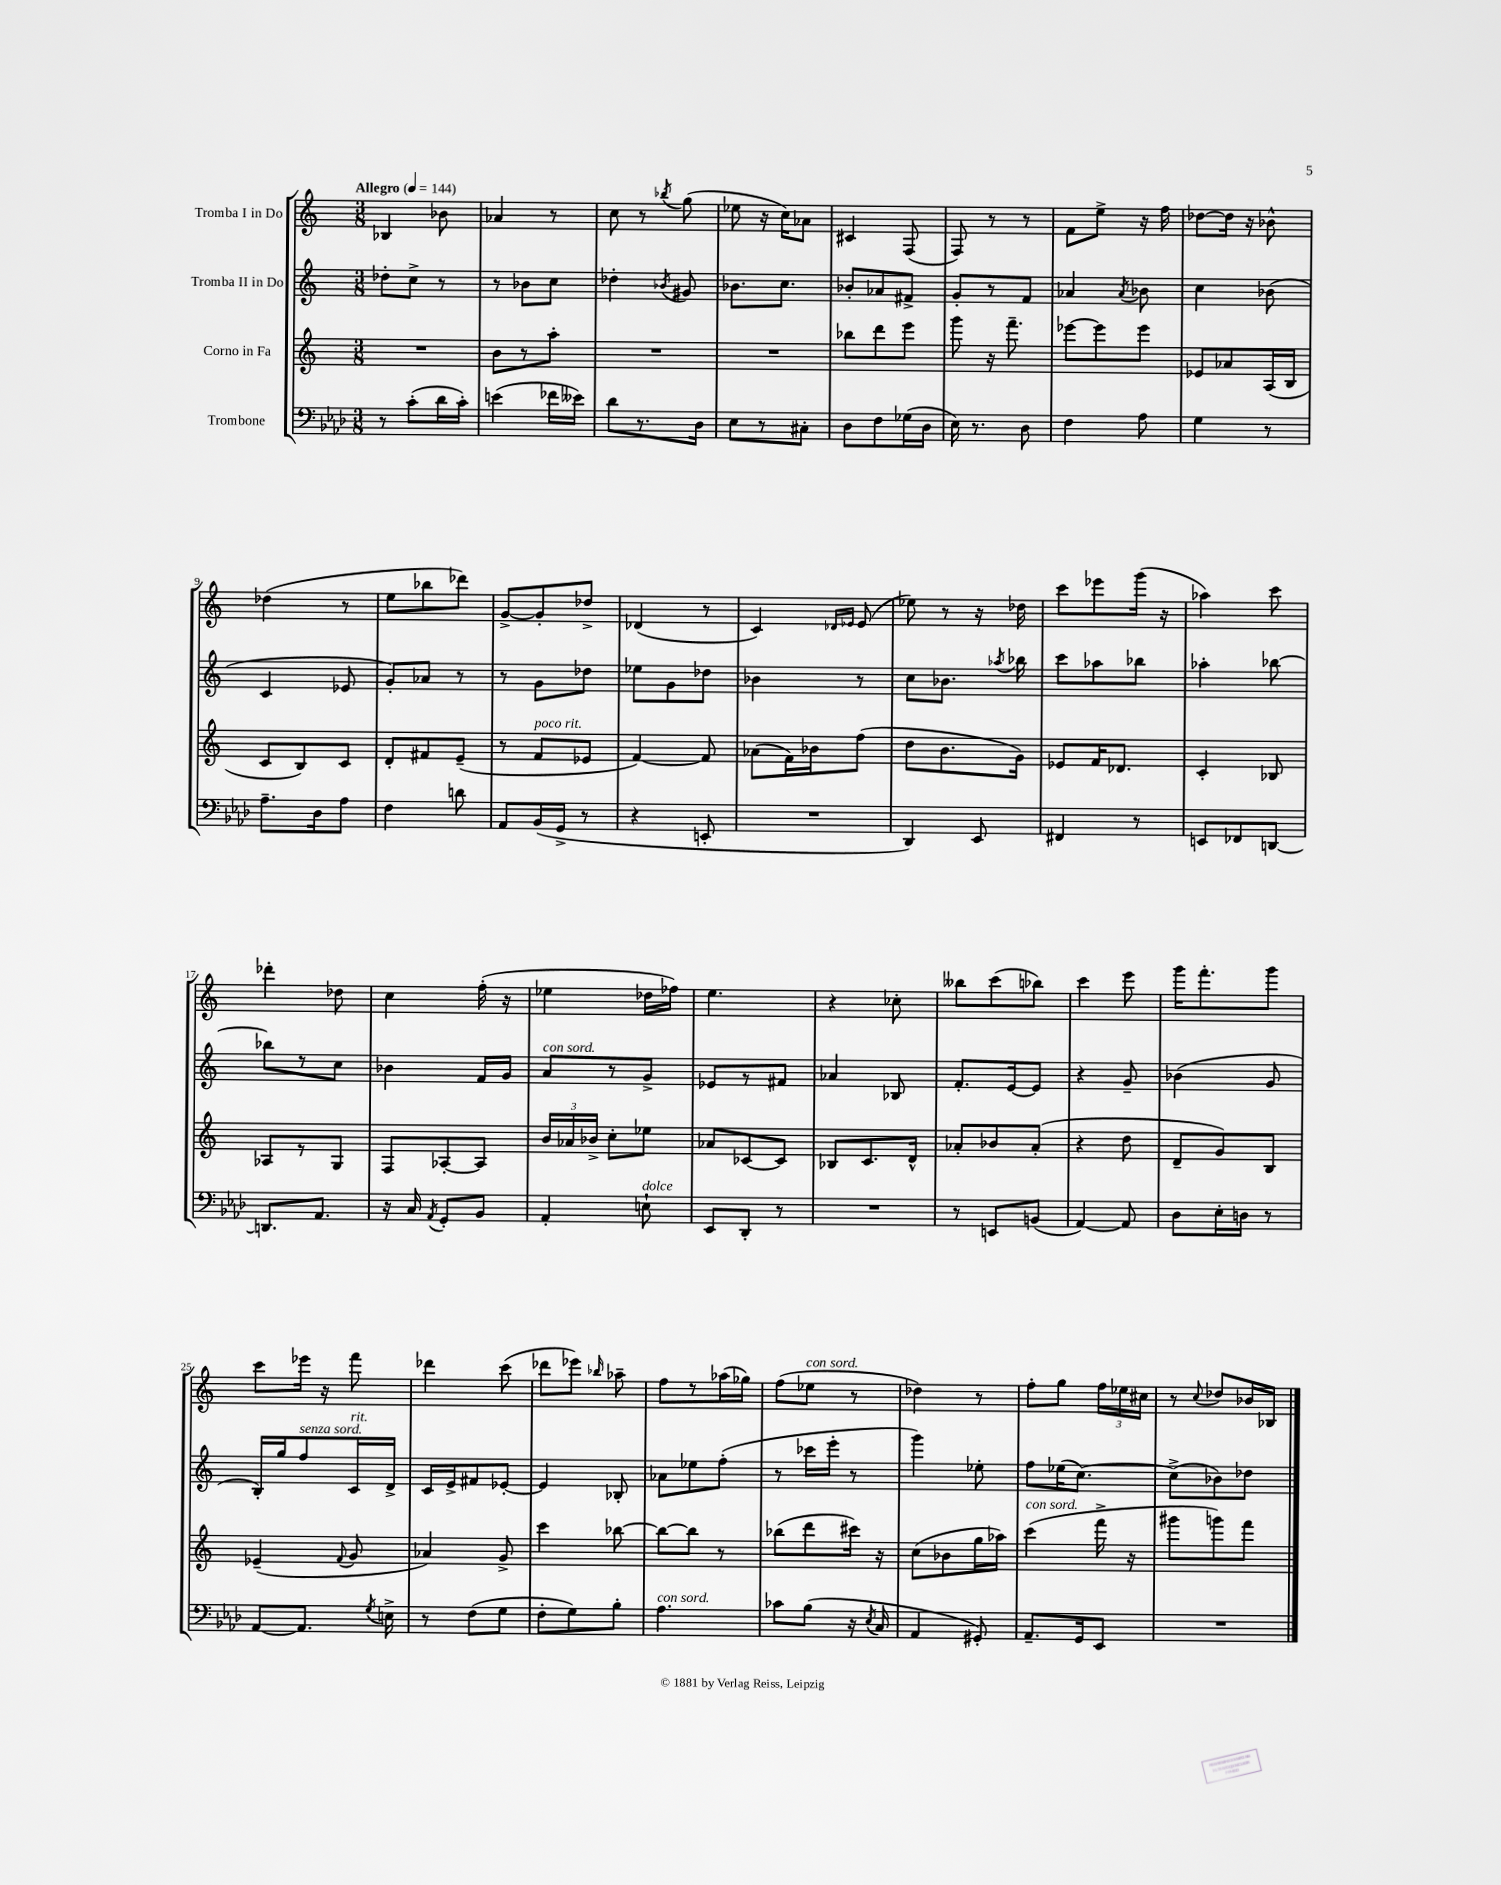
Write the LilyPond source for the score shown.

<<
\new StaffGroup <<
\new Staff = "s0" \with { instrumentName = "Tromba I in Do" } {
    \clef treble \key c \major \numericTimeSignature \time 3/8 \tempo "Allegro" 4 = 144
    \autoBeamOff bes4 bes'8 |
    aes'4 r8 |
    c''8 r8 \acciaccatura { bes''8 } g''8( |
    ees''8 r16 c''16[) aes'8] |
    cis'4 f8( |
    f8) r8 r8 |
    f'8[ e''8]-> r16 f''16 |
    des''8[~ des''16] r16 bes'8-^ |
    des''4( r8 |
    e''8[ bes''8 des'''8]) |
    g'8[~-> g'8-. des''8]-> |
    des'4( r8 |
    c'4) \grace { des'16[ ees'16] } ees'8( |
    ees''8) r8 r16 des''16 |
    c'''8[ ees'''8 g'''16]( r16 |
    aes''4) c'''8 |
    des'''4-. des''8 |
    c''4 f''16-.( r16 |
    ees''4 des''16[ fes''16]) |
    e''4. |
    r4 ces''8-. |
    beses''8[ c'''8( bes''8]) |
    c'''4 e'''8 |
    g'''16[ f'''8.-. g'''8] |
    c'''8[ ees'''16] r16 f'''8 |
    des'''4 c'''8( |
    des'''8[ ees'''8]) \grace { bes''16 } aes''8-- |
    f''8[ r8 aes''16( ges''16]) |
    f''8[( ees''8]^\markup { \italic "con sord." } r8 |
    des''4) r8 |
    f''8[-. g''8] \tuplet 3/2 { f''16[ ees''16 cis''16] } |
    r8 \appoggiatura { c''8 } des''8[ bes'16 bes16] \bar "|." |
}
\new Staff = "s1" \with { instrumentName = "Tromba II in Do" } {
    \clef treble \key c \major \numericTimeSignature \time 3/8
    \autoBeamOff des''8[-. c''8]-> r8 |
    r8 bes'8[ c''8] |
    des''4-. \acciaccatura { bes'8 } gis'8 |
    bes'8.[ c''8.] |
    bes'8[-. aes'8 fis'8]-> |
    g'8[-. r8 f'8] |
    aes'4 \acciaccatura { aes'8 } bes'8 |
    c''4 bes'8( |
    c'4 ees'8 |
    g'8[-.) aes'8] r8 |
    r8 g'8[ des''8] |
    ees''8[ g'8 des''8] |
    bes'4 r8 |
    c''8[ bes'8.] \acciaccatura { aes''8 } bes''16 |
    c'''8[ aes''8 bes''8] |
    aes''4-. bes''8~ |
    bes''8[ r8 c''8] |
    bes'4 f'16[ g'16] |
    a'8[^\markup { \italic "con sord." } r8 g'8]-> |
    ees'8[ r8 fis'8] |
    aes'4 bes8 |
    f'8.[-. e'16~ e'8] |
    r4 g'8-- |
    bes'4( g'8 |
    b16[-.) g''16 f''8^\markup { \italic "senza sord." } c'16^\markup { \italic "rit." } d'16]-> |
    c'16[ e'16-> fis'8 ees'8]~-. |
    ees'4 bes8-. |
    aes'8[ ees''8 f''8]-.( |
    r8 ces'''16[ e'''16]-. r8 |
    g'''4) ees''8-. |
    f''8[ ees''16( c''8.]~) |
    c''8[->( bes'8) des''8] \bar "|." |
}
\new Staff = "s2" \with { instrumentName = "Corno in Fa" } {
    \clef treble \key c \major \numericTimeSignature \time 3/8
    \autoBeamOff R4. |
    b'8[ r8 a''8]-. |
    R4. |
    R4. |
    bes''8[ d'''8 e'''8] |
    g'''8 r16 f'''8.-- |
    ees'''8[~ ees'''8 ees'''8] |
    ees'8[ aes'8 a16( b16] |
    c'8[ b8) c'8] |
    d'8[-. fis'8 e'8]--( |
    r8 f'8[^\markup { \italic "poco rit." } ees'8] |
    f'4~) f'8 |
    aes'8[( f'16) bes'16 f''8]( |
    d''8[ b'8. g'16]) |
    ees'8[ f'16 des'8.] |
    c'4-. bes8 |
    aes8[ r8 g8] |
    f8[ aes8~-. aes8] |
    \tuplet 3/2 { b'16[ aes'16 bes'16]-> } c''8[-. ees''8] |
    aes'8[ ces'8~ ces'8] |
    bes8[ c'8. d'16]-^ |
    aes'8[-. bes'8 aes'8]-.( |
    r4 d''8 |
    d'8[-- g'8) b8] |
    ees'4--( \appoggiatura { f'8 } g'8 |
    aes'4) g'8-> |
    c'''4 bes''8~ |
    bes''8[~ bes''8] r8 |
    bes''8[( d'''8 cis'''16]) r16 |
    c''8[( bes'8 g''16 aes''16]) |
    c'''4^\markup { \italic "con sord." }( f'''16-> r16 |
    gis'''8[ g'''8) f'''8] \bar "|." |
}
\new Staff = "s3" \with { instrumentName = "Trombone" } {
    \clef bass \key aes \major \numericTimeSignature \time 3/8
    \autoBeamOff r8 c'8[-.( des'16 c'16]-.) |
    e'4( fes'16[ eeses'16]) |
    des'8[ r8. des16] |
    ees8[ r8 cis8]-. |
    des8[ f8 ges16( des16] |
    ees16) r8. des8 |
    f4 aes8 |
    g4 r8 |
    aes8.[-- des16 aes8] |
    f4 d'8 |
    aes,8[ bes,16( g,16]-> r8 |
    r4 e,8-. |
    R4. |
    des,4) ees,8 |
    fis,4 r8 |
    e,8[ fes,8 d,8]~ |
    d,8.[ aes,8.] |
    r16 c16 \acciaccatura { aes,8 } g,8[-. bes,8] |
    aes,4-. e8-!^\markup { \italic "dolce" } |
    ees,8[ des,8]-. r8 |
    R4. |
    r8 e,8[ b,8]( |
    aes,4~) aes,8 |
    des8[ ees16-. d16] r8 |
    aes,8[~ aes,8.] \acciaccatura { g8 } e16-> |
    r8 f8[( g8] |
    f8[-. g8) bes8]-. |
    aes4.^\markup { \italic "con sord." } |
    ces'8[ bes8]( r16 \acciaccatura { ees8 } c16 |
    aes,4 gis,8-.) |
    aes,8.[-- g,16 ees,8] |
    R4. \bar "|." |
}
>>
>>
